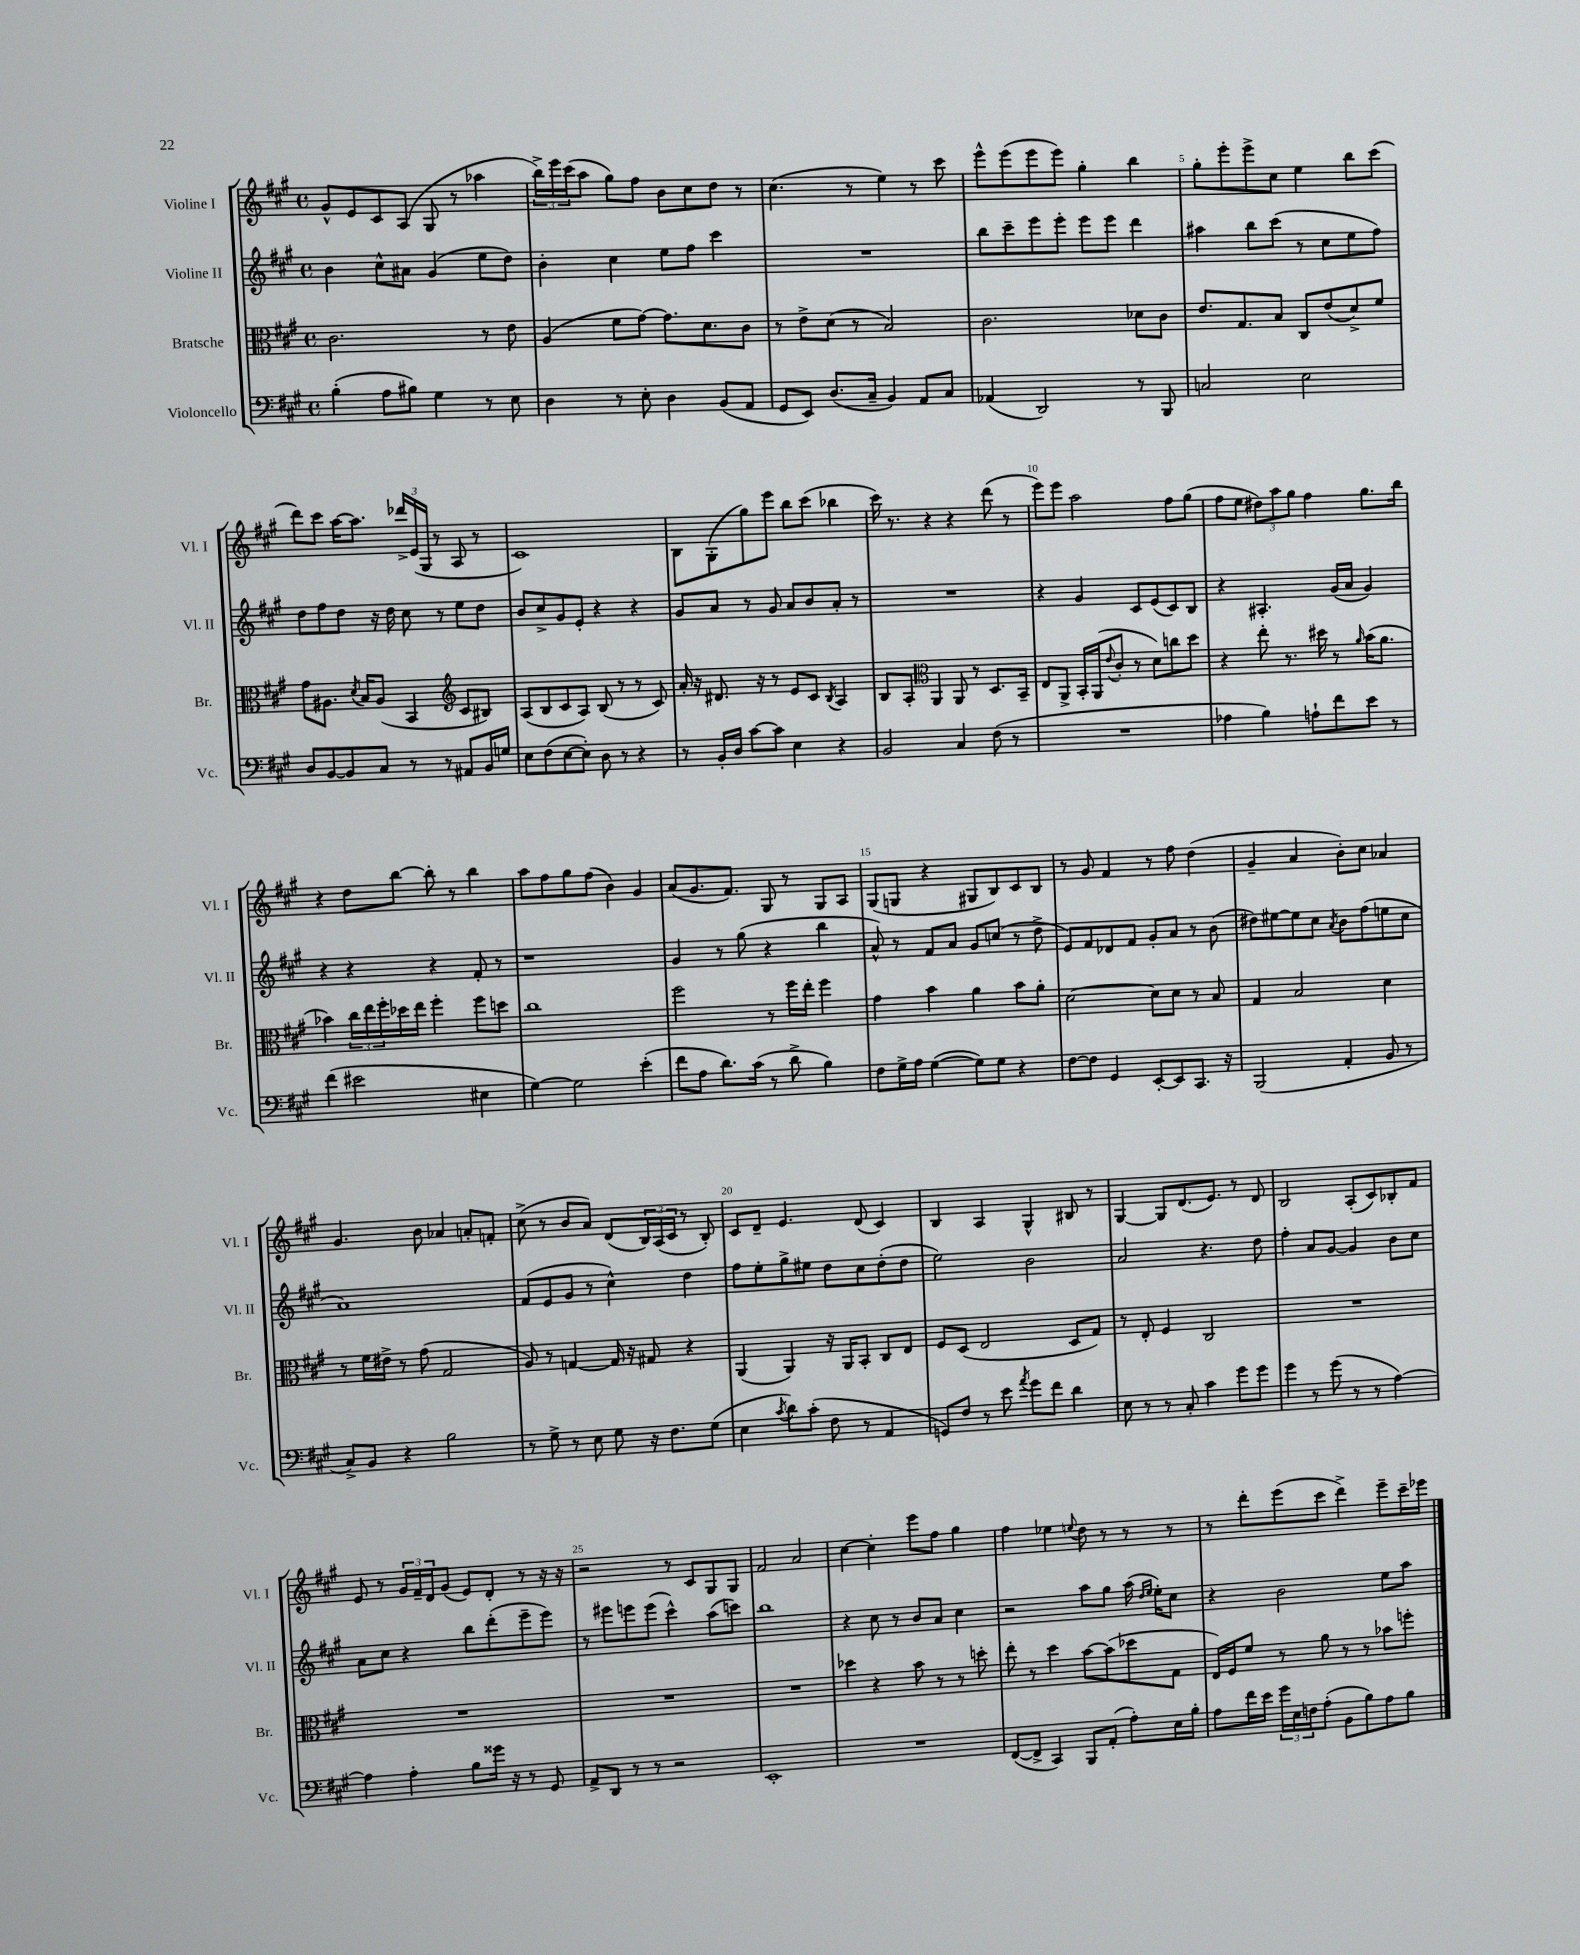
<<
\new StaffGroup <<
\new Staff = "s0" \with { instrumentName = "Violine I" shortInstrumentName = "Vl. I" } {
    \clef treble \key a \major \defaultTimeSignature \time 4/4
    gis'8-^ e'8 cis'8 a8( gis8 r8 aes''4 |
    \tuplet 3/2 { b''16->) e'''16 cis'''16( } a''8 gis''8) fis''8 b'8 cis''8 d''8 r8 |
    cis''4.( r8 e''4) r8 cis'''8 |
    e'''8-^ e'''8( e'''8 e'''8) gis''4-. b''4 |
    gis''8-. e'''8-. e'''8-> cis''8 e''4 b''8 cis'''8( |
    d'''8) cis'''8 a''16~ a''8. \tuplet 3/2 { des'''16-> e'16( gis16 } r8 a8 r8 |
    cis'1) |
    b8 gis8-.( gis''8) e'''8 b''8 cis'''8( bes''4 |
    cis'''16) r8. r4 r4 d'''8( r8 |
    e'''8) e'''8 a''2 fis''8 gis''8( |
    fis''8 e''8 \tuplet 3/2 { dis''8) a''8 gis''8 } fis''4 gis''8. b''16 |
    r4 d''8 b''8~ b''8-. r8 b''4 |
    a''8 fis''8 gis''8 fis''8( b'4) gis'4 |
    a'8( gis'8. fis'8.) gis8 r8 gis8 a8 |
    gis8( g8 r4 gis8 b8) cis'8 b8 |
    r8 gis'8 fis'4 r8 fis''8 d''4( |
    gis'4-- a'4 b'8-.) cis''8 aes'4 |
    gis'4. b'8 aes'4 a'8-. f'8-. |
    cis''8->( r8 b'8 a'8) d'8( \tuplet 3/2 { b16) a16( cis'16 } r8 b8-.) |
    cis'8 d'8-- e'4. d'8( cis'4) |
    b4 a4 gis4-^ bis8 r8 |
    gis4~ gis8 d'8.( e'8.) r8 d'8 |
    b2 a8-.( cis'8) bes8-. fis'8 |
    e'8 r8 \tuplet 3/2 { gis'16 fis'16-- d'16 } gis'8( e'8) d'8-. r8 r16 r16 |
    r2 r8 cis'8 gis8 gis8 |
    fis'2 a'2 |
    cis''4~ cis''4-. e'''8 fis''8 gis''4 |
    fis''4 ees''4 \appoggiatura { e''8 } d''8 r8 r8 r8 |
    r8 d'''8-. e'''8( cis'''8 d'''4->) e'''8-- cis'''16-- ees'''16 \bar "|." |
}
\new Staff = "s1" \with { instrumentName = "Violine II" shortInstrumentName = "Vl. II" } {
    \clef treble \key a \major \defaultTimeSignature \time 4/4
    b'4 cis''8-^ ais'8 gis'4( e''8 d''8) |
    b'4-. cis''4 e''8 fis''8 cis'''4 |
    R1 |
    b''8 cis'''8-- e'''8 e'''8-. e'''8 e'''8 d'''4 |
    ais''4 b''8 cis'''8( r8 cis''8 e''8 fis''8) |
    d''8 fis''8 d''8 r16 d''16 cis''8 r8 e''8 d''8 |
    b'8 cis''8-> gis'8 e'8-. r4 r4 |
    gis'8 a'8 r8 gis'8 a'8 b'8 a'8-. r8 |
    R1 |
    r4 gis'4 cis'8 e'8( cis'8) b8 |
    r4 ais4.-. gis'16( a'16 gis'4) |
    r4 r4 r4 fis'8-. r8 |
    r1 |
    gis'4 r8 gis''8( r4 b''4 |
    a'8-^) r8 fis'8 a'8 gis'8 c''8( r8 d''8-> |
    e'8) fis'8 des'8 fis'8 gis'8-. a'8 r8 b'8( |
    dis''8) eis''8~ eis''8 cis''8 \acciaccatura { a'8 } b'8 fis''8( e''8 cis''8 |
    a'1) |
    fis'8( e'8 gis'8 r8 cis''4-^) d''4 |
    fis''8 e''8-. gis''8-> eis''8 d''8 cis''8 d''8-.( d''8 |
    e''2) b'2 |
    a'2 r4. d''8 |
    fis''4-. a'8 gis'8~ gis'4 b'8 cis''8 |
    a'8 cis''8 r4 b''8 d'''8-.( e'''8-- e'''8) |
    r8 eis'''8 e'''8 e'''8( cis'''4-^) a''8( c'''8) |
    b''1 |
    r4 cis''8 r8 b'8 a'8 cis''4 |
    r2 a''8 gis''8 a''16( \grace { d''16 e''16 } e''16-.) cis''8 |
    r4 b'2 e''8 a''8 \bar "|." |
}
\new Staff = "s2" \with { instrumentName = "Bratsche" shortInstrumentName = "Br." } {
    \clef alto \key a \major \defaultTimeSignature \time 4/4
    cis'2. r8 e'8 |
    a4( fis'8 gis'8~) gis'8. d'8. cis'8 |
    r8 e'8-> d'8( r8 b2) |
    cis'2. des'8 cis'8 |
    e'8. gis8. b8 cis8 e'8( d'8->) fis'8 |
    gis'8 ais8. \acciaccatura { d'8 } b16 ais8( b,4 \clef treble cis'8 bis8) |
    a8( b8 cis'8 a8) b8( r8 r8 cis'8) |
    a'16-. r16 dis'8. r16 r8 e'8 cis'8 \acciaccatura { b8 } a4 |
    b8 a8-. \clef alto a,4 a,8 r8 d8. b,16-- |
    e8 a,8-> b,16-. a,16( \appoggiatura { e'8 } cis'8-. r8 d'8) c''8 d''8 |
    r4 e''8-. r8. dis''16 r8 \grace { a'16 } b'16( a'8. |
    bes'4) \tuplet 3/2 { cis''16 e''16 fis''16-. } des''16 e''16 fis''4-. fis''8 d''8 |
    cis''1 |
    fis''2 r8 fis''16 e''16-. fis''4 |
    gis'4 b'4 a'4 b'8 a'8-. |
    d'2~ d'8 d'8 r8 b8 |
    gis4 b2 d'4 |
    r8 fis'16 eis'16-> r8 gis'8( gis2 |
    a8) r8 g4~ g16 r16 gis8 r4 |
    a,4( a,4) r16 a,16 b,8-. cis8 e8 |
    fis8 d8( e2 d8 gis8) |
    r8 e8-. fis4 cis2 |
    R1 |
    R1 |
    R1 |
    R1 |
    des''4 r4 b'8 r8 r8 d''8-. |
    e''8-. r8 d''4 b'8~ b'8( des''8 gis8 |
    e16) fis16 fis'8 r8 a'8 r8 r8 bes'8 f''8-. \bar "|." |
}
\new Staff = "s3" \with { instrumentName = "Violoncello" shortInstrumentName = "Vc." } {
    \clef bass \key a \major \defaultTimeSignature \time 4/4
    b4-.( a8 bis8) gis4 r8 e8 |
    d4 r8 e8-. d4 b,8( a,8 |
    gis,8 e,8) d8.( cis16-- b,4) a,8 cis8 |
    aes,4( d,2) r8 b,,8 |
    c2 e2 |
    d8 b,8~ b,8 cis8 r8 r8 ais,8 b,16 g16 |
    e8 fis8( e8~ e8-.) d8 r8 r4 |
    r8 b,16-. d16 cis'8~ cis'8 e4 r4 |
    b,2 cis4 fis8( r8 |
    R1 |
    aes4 b4) a8-! fis'8 e'8 r8 |
    fis'4( eis'2 eis4 |
    gis4~) gis2 e'4-.( |
    fis'8 a8 d'8.) cis'16( r8 d'8-> b4) |
    fis8 gis16-> a16 gis4~( gis8) gis8 r4 |
    fis8~ fis8 gis,4 e,8~-. e,8 cis,8. r16 |
    b,,2( a,4-. b,8 r8 |
    cis8->) b,8 r4 b2 |
    r8 gis8-> r8 e8 gis8 r16 fis8. gis8( |
    e4 \acciaccatura { cis'8 } d'8) cis'8-.( fis8 r8 a,4 |
    g,8) fis8 r8 e'8 \acciaccatura { a'8 } gis'8 fis'8 d'4 |
    e8 r8 r8 cis8-. cis'4 gis'8 gis'8 |
    gis'4 r8 gis'8( r8 r8 a4~) |
    a4 a4-. b8 gisis'16 r16 r8 gis,8 |
    a,8-> d,8 r8 r8 r2 |
    e,1-. |
    R1 |
    fis,8~( fis,8-> cis,4) b,,8 a,8-.( a8-.) e16 b16-. |
    a8 fis'16 e'16 \tuplet 3/2 { gis'16 e16 f16 } a8-.( b,8 b8) a8 b8 \bar "|." |
}
>>
>>
\layout { \context { \Score \override BarNumber.break-visibility = ##(#f #t #t) barNumberVisibility = #(every-nth-bar-number-visible 5) } }
